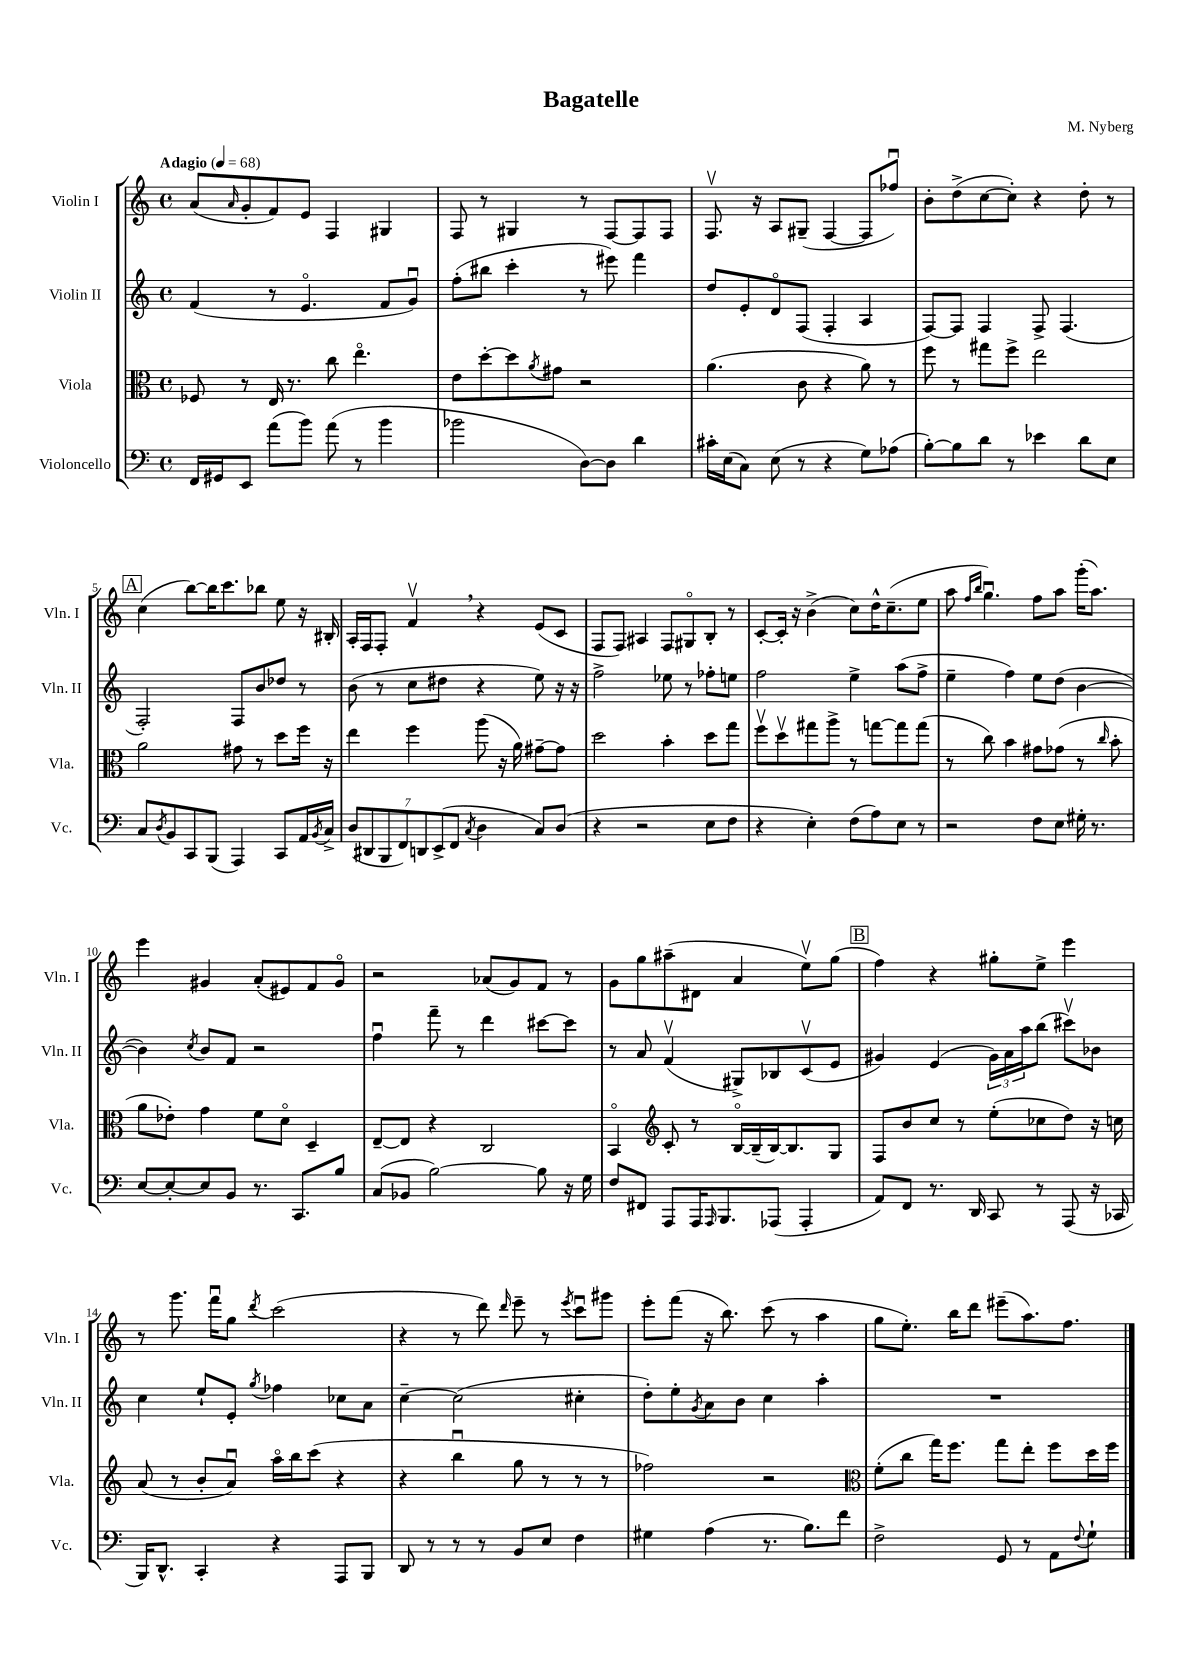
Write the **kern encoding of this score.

**kern	**kern	**kern	**kern
*part4	*part3	*part2	*part1
*staff4	*staff3	*staff2	*staff1
*I"Violoncello	*I"Viola	*I"Violin II	*I"Violin I
*I'Vc.	*I'Vla.	*I'Vln. II	*I'Vln. I
*clefF4	*clefC3	*clefG2	*clefG2
*k[]	*k[]	*k[]	*k[]
*M4/4	*M4/4	*M4/4	*M4/4
*met(c)	*met(c)	*met(c)	*met(c)
*MM68	*MM68	*MM68	*MM68
=1	=1	=1	=1
!	!	!	!LO:TX:a:B:t=Adagio
16FF/LL	8F-X/	(4f/	(8a/L
16GG#X/J	.	.	.
.	.	.	16qqa/
8EE/J	8r	.	8g'/
(8a\L	16E/	8r	8f/)
.	8.r	.	.
8b\J)	.	4.e/	8e/J
(8a\	8cc\	.	4F/
8r	4.ee\	.	.
4b\	.	8f/L	4G#X/
.	.	8gu/J)	.
=2	=2	=2	=2
2b-X\	8e\L	(8ff'\L	8F/
.	[8dd'\	8bb#X\J	8r
.	8dd\]	4ccc'\	4G#X/
.	8qa/	.	.
.	8g#X\J	.	.
[8D\L)	2r	8r	8r
8D\J]	.	8eee#X\)	[8F/L
4d\	.	4fff\	8F/]
.	.	.	8F/J
=3	=3	=3	=3
16c#X'\LL	(4.a\	8dd/L	8.Fv/
(16E\J	.	.	.
8C\J)	.	8e'/	.
.	.	.	16r
(8E\	.	8d/	8A/L
8r	8c\	(8F/J	(8G#X~/J
4r	4r	4F'/	[4F/
8G\L)	8a\)	4A/	8F/L]
(8A-X\J	8r	.	8ff-Xu/J)
=4	=4	=4	=4
[8B'\L)	8ff\	[8F/L)	8b'\L
8B\]	8r	8F/J]	(8dd^\
8d\J	8gg#X\L	4F/	[8cc\
8r	8ff^\J	.	8cc'\J])
4e-X\	2ee\	8F^/	4r
.	.	(4.F/	.
8d\L	.	.	8dd'\
8E\J	.	.	8r
!!LO:LB:g=z
!!LO:REH:place=s1:t=A
=5	=5	=5	=5
8C/L	2a\	2F'/)	(4cc\
8qD/	.	.	.
8BB/	.	.	.
8CC/	.	.	[8bb\L)
(8BBB/J	.	.	16bb\K]
.	.	.	8.ccc\
4AAA/)	8g#X\	8F/L	.
.	8r	8b/	8bb-X\J
8CC/L	8dd\L	8dd-X/J	8ee\
16AA/L	16ff\Jk	8r	16r
8qBB/	.	.	.
16C^/JJ	16r	.	16B#X'/
=6	=6	=6	=6
(14D/L	4ee\	(8b\	16A'/LL
.	.	.	16F/J
14DD#X/	.	.	.
.	.	8r	8F'/J
14BBB/	.	.	.
14FF/)	.	.	.
.	4ff\	8cc\L	4fv,/
14DDn/	.	.	.
(14EE^/	.	.	.
.	.	8dd#X\J	.
14FF/J	.	.	.
8qC/	.	.	.
4D\	(8aa\	4r	4r
.	16r	.	.
.	16a\)	.	.
8C/L)	[8g#X~\L	8ee\)	(8e/L
(8D/J	8g#\J]	16r	8c/J
.	.	16r	.
=7	=7	=7	=7
4r	2dd\	2ff^\	8F/L
.	.	.	8F/J)
2r	.	.	4A#X/
.	4b'\	8ee-X\	8F/L
.	.	8r	8G#X/
8E\L	8dd\L	8ff-X'\L	8B'/J
8F\J	8gg\J	8een\J	8r
=8	=8	=8	=8
4r	8ffv\L	2ff\	[8c'/L
.	8ddv\	.	16c'/Jk]
.	.	.	16r
4E'\)	8gg#X\	.	(4b^\
.	8aa^\J	.	.
(8F\L	8r	4ee^\	8cc\L)
8A\)	[8ggn\L	.	16dd^^\K
.	.	.	(8.cc~\
8E\J	8gg\]	(8aa\L	.
8r	(8gg\J	8ff^\J	8ee\J
=9	=9	=9	=9
2r	8r	4ee~\	8aa\
.	.	.	16qqff/LL
.	.	.	16qqbb/JJ
.	8cc\)	.	4.ggu\)
.	4b\	4ff\)	.
8F\L	8g#X\L	8ee\L	8ff\L
8E\J	(8g-X\J	(8dd\J	8aa\J
16G#X'\	8r	[4b\	(16ggg'\KL
8.r	.	.	8.aa\J)
.	16qqcc/	.	.
.	8b'\	.	.
!!LO:LB:g=z
=10	=10	=10	=10
[8E/L	8a\L	4b\])	4eee\
8E'/_	8e-X'\J)	.	.
.	.	8qcc/	.
8E/]	4g\	8b/L	4g#X/
8BB/J	.	8f/J	.
8.r	8f\L	2r	(8a'/L
.	8d\J	.	8e#X/)
8.CC/L	.	.	.
.	4D~/	.	8f/
8B/J	.	.	8g#/J
=11	=11	=11	=11
(8C/L	[8E~/L	4ffu\	2r
8BB-X/J	8E/J]	.	.
[2B\)	4r	8fff~\	.
.	.	8r	.
.	2C/	4ddd\	(8a-X/L
.	.	.	8g/)
8B\]	.	[8ccc#X\L	8f/J
16r	.	8ccc#\J]	8r
16G\	.	.	.
=12	=12	=12	=12
8F/L	4BB/	8r	8g\L
8FF#X/J	.	8a/	8gg\
*	*clefG2	*	*
8AAA/L	8c'/	(4fv/	(8aa#X~\
16AAA/K	8r	.	8d#X\J
16qqAAA/	.	.	.
8.BBB/	.	.	.
.	[16B/LL	8G#X^/L)	4a/
.	(16B~/]	.	.
(8AAA-X/J	[16B/J)	8B-X/	.
.	8.B/]	.	.
4AAA-'/	.	(8cv/	8eev\L)
.	8G/J	8e/J	(8gg\J
!!LO:REH:place=s1:t=B
=13	=13	=13	=13
8AA/L)	8F/L	4g#X/)	4ff\)
8FF/J	8b/	.	.
8.r	8cc/J	(4e/	4r
.	8r	.	.
16DD/	.	.	.
8CC/	(8ee'\L	24g#\LL)	8gg#X'\L
.	.	24a\	.
.	.	24aa\J	.
8r	8cc-X\	(8bb\J	8ee^\J
(8AAA/	8dd\J)	8ccc#Xv\L)	4eee\
16r	16r	8b-X\J	.
16CC-X/	16ccn\	.	.
!!LO:LB:g=z
=14	=14	=14	=14
16BBB/KL)	(8a/	4cc\	8r
8.DD^^/J	.	.	.
.	8r	.	8.ggg\
4CC'/	8b'/L	8ee`/L	.
.	.	.	16fffu\KL
.	8au/J)	8e'/J	8gg\J
.	.	8qgg/	8qddd/
4r	16aa\LL	4ff-X\	(2ccc\
.	16bb\J	.	.
.	(8ccc\J	.	.
8AAA/L	4r	8cc-X\L	.
8BBB/J	.	8a\J	.
=15	=15	=15	=15
8DD/	4r	[4cc~\	4r
8r	.	.	.
8r	4bbu\	(2cc\]	8r
8r	.	.	8ddd\)
.	.	.	16qqddd/
8BB/L	8gg\	.	8eee~\
8E/J	8r	.	8r
.	.	.	8qeee/
4F\	8r	4cc#X'\	8cccu\L
.	8r	.	8ggg#X\J
=16	=16	=16	=16
4G#X\	2ff-X\)	8dd'\L)	8eee'\L
.	.	8ee'\	(8fff\J
.	.	8qg/	.
(4A\	.	8a\	16r
.	.	.	8.bb\)
.	.	8b\J	.
8.r	2r	4cc\	(8ccc\
.	.	.	8r
8.B\L)	.	.	.
.	.	4aa'\	4aa\
8f\J	.	.	.
=17	=17	=17	=17
*	*clefC3	*	*
2F^\	(8f'\L	1r	8gg\L
.	8cc\J	.	8.ee'\J)
.	16gg\KL)	.	.
.	8.ff\J	.	16bb\KL
.	.	.	8ddd\J
8GG/	8gg\L	.	(8eee#X~\L
8r	8ee'\J	.	8.aa\)
8AA\L	8ff\L	.	.
.	.	.	8.ff\J
8qqF/	.	.	.
8G`\J	16dd\L	.	.
.	16ff\JJ	.	.
==	==	==	==
*-	*-	*-	*-
